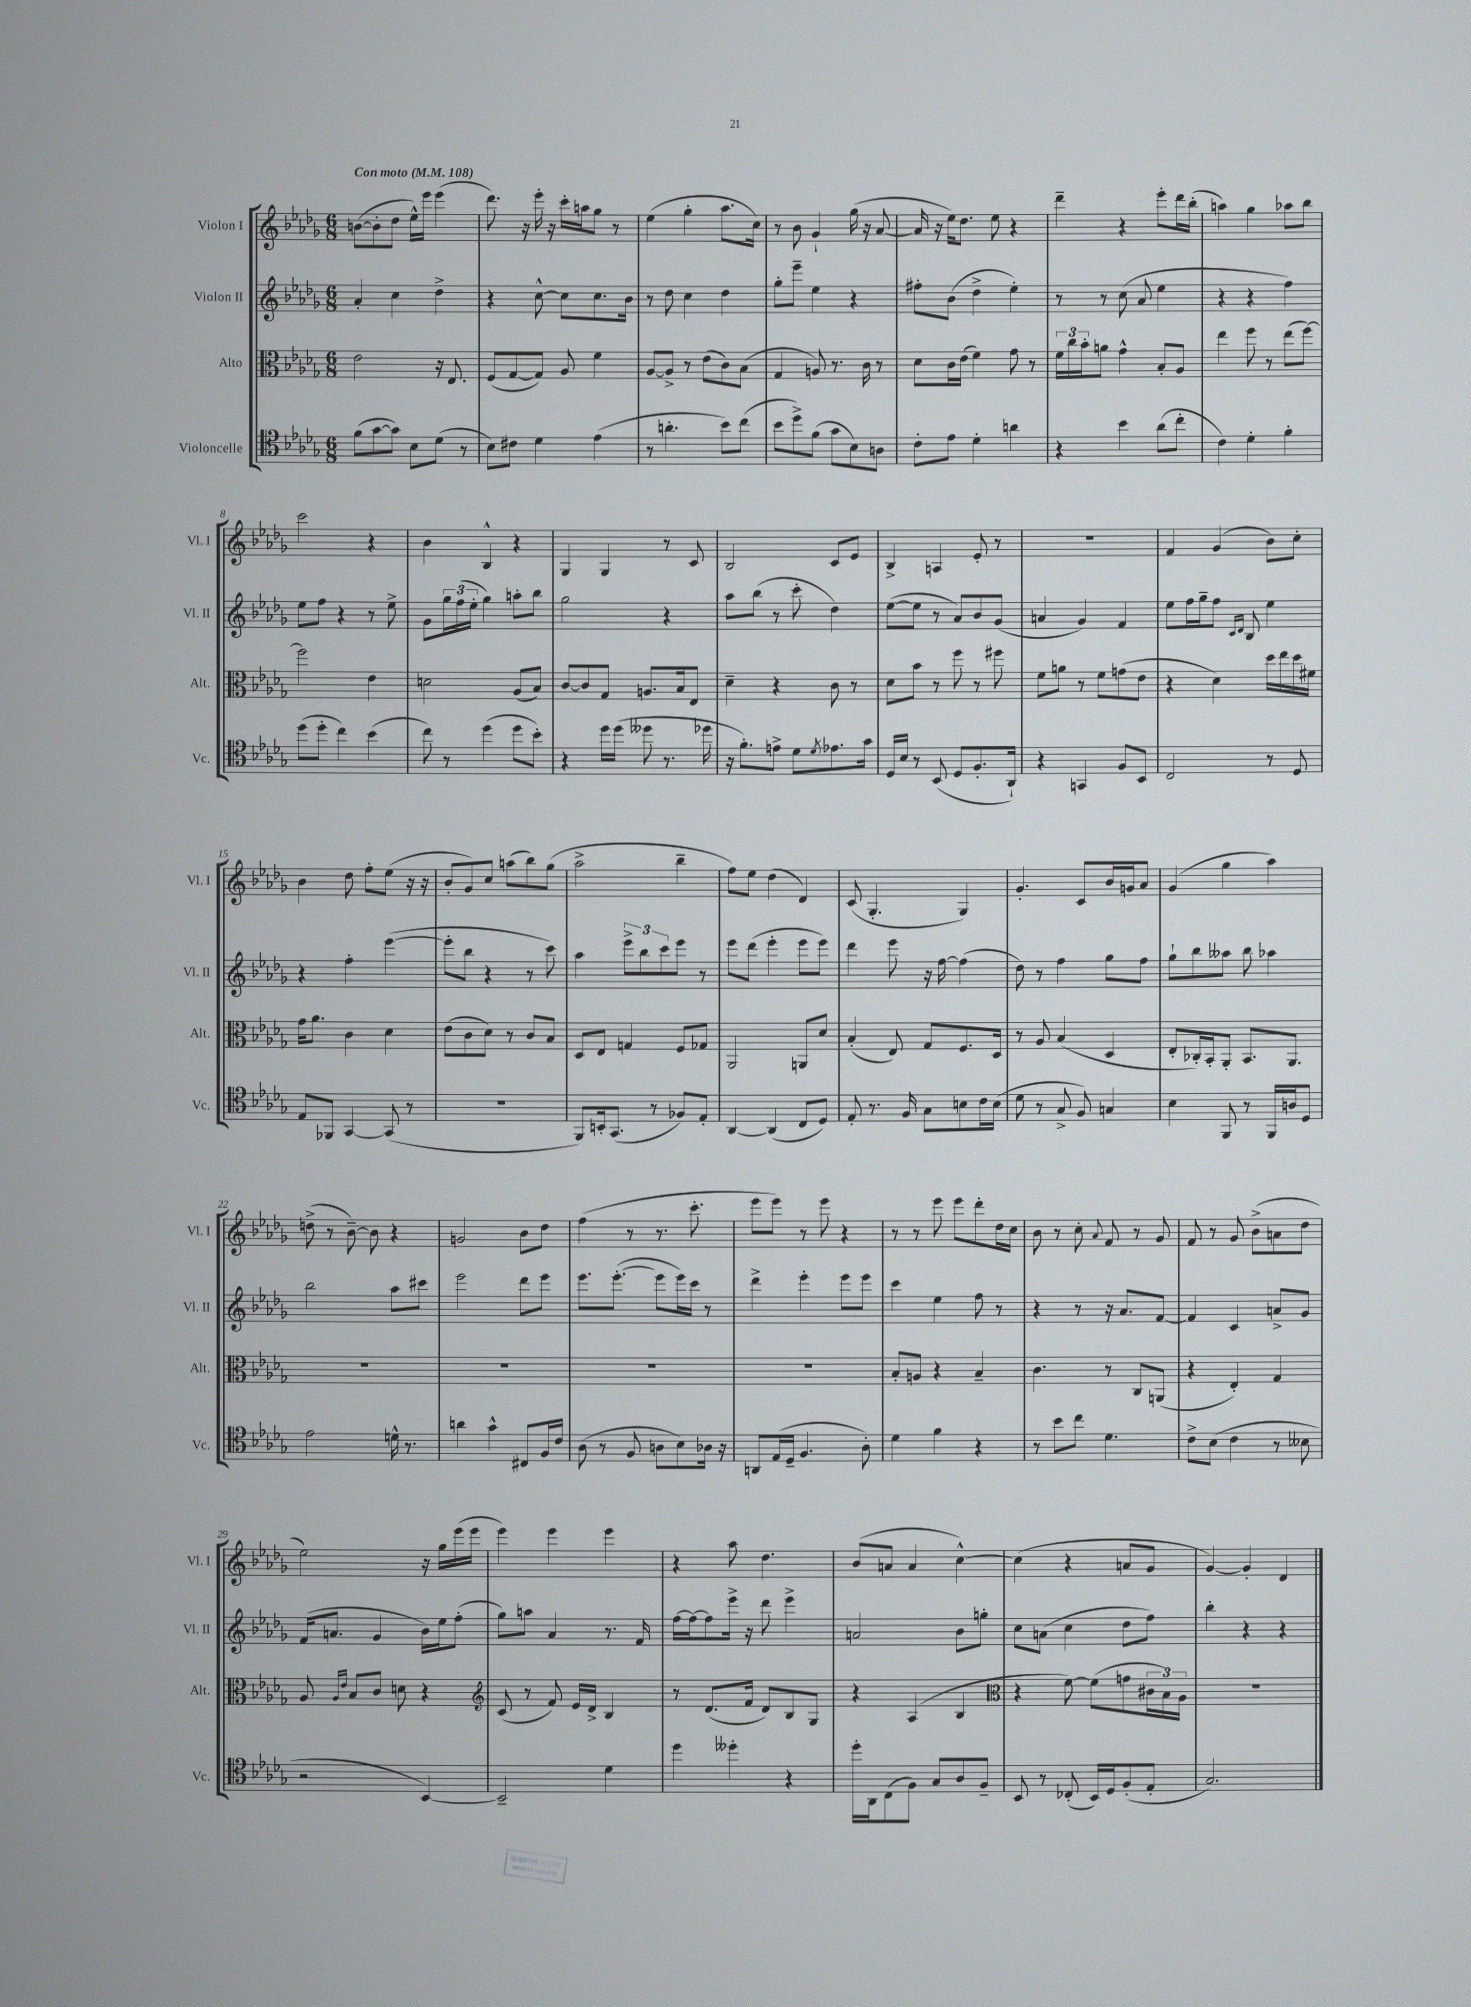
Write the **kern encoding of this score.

**kern	**kern	**kern	**kern
*part4	*part3	*part2	*part1
*staff4	*staff3	*staff2	*staff1
*I"Violoncelle	*I"Alto	*I"Violon II	*I"Violon I
*I'Vc.	*I'Alt.	*I'Vl. II	*I'Vl. I
*clefC4	*clefC3	*clefG2	*clefG2
*k[b-e-a-d-g-]	*k[b-e-a-d-g-]	*k[b-e-a-d-g-]	*k[b-e-a-d-g-]
*M6/8	*M6/8	*M6/8	*M6/8
*MM108	*MM108	*MM108	*MM108
=1	=1	=1	=1
!	!	!	!LO:TX:a:B:t=Con moto
(8f\L	2e-\	4a-'/	([8bn\L
[8g-\	.	.	8b'\]
8g-\J])	.	4cc\	8dd-\J
8B-\L	.	.	16ee-^^\LL)
.	.	.	16eee-\JJ
(8d-\J	16r	4dd-^\	(4eee-\
.	8.E-/	.	.
8r	.	.	.
=2	=2	=2	=2
8B-\L)	(8F/L	4r	8.ddd-\)
8c#X\J	[8G-/	.	.
.	.	.	16r
4d-\	8G-/J])	[8cc^^\	16eee-'\
.	.	.	16r
.	8A-/	8cc\L]	16ccc'\LL
.	.	.	16aan\J
(4e-\	4f\	8.cc\	8gg-\J
.	.	.	8r
.	.	16b-\Jk	.
=3	=3	=3	=3
8r	[8A-/L	8r	(4ee-\
4.an'\	8A-^/J]	8dd-\	.
.	8r	4cc\	4gg-'\
.	(8e-\L	.	.
8b-\L)	8c\)	4dd-\	8.aa-\L
(8cc\J	(8B-\J	.	.
.	.	.	16cc\Jk)
=4	=4	=4	=4
8b-\L	4G-/	8gg-'\L	8r
8dd-^\)	.	8eee-~\J	8b-\
(8f\J	8An/)	4ee-\	4g-`/
8g-\L	8.r	.	.
8B-\)	.	4r	(16gg-\
.	16c\	.	16r
8An\J	8r	.	[8a-/
=5	=5	=5	=5
8c'\L	8d-\L	8ff#X'\L	16a-/]
.	.	.	16r
8e-\J	16c\L	(8b-\J	16ee-\KL)
.	(16e-\JJ	.	8.dd-\J
4d-'\	4f\)	4dd-^\	.
.	.	.	8ee-\
4an\	8g-\	4ee-'\)	4r
.	8r	.	.
=6	=6	=6	=6
4r	24f\LL	8r	4ddd-~\
.	24cc\	.	.
.	24b-'\J	.	.
.	8an\J	8r	.
4b-\	4g-^^\	(8cc\	4r
.	.	8a-/	.
(8a-\L	8B-'/L	4ee-\	8eee-'\L
8cc'\J	8A-/J	.	16ddd-\L
.	.	.	(16bb-'\JJ
=7	=7	=7	=7
4c\)	4ee-\	4r	4aan\)
4d-'\	8ff\	4r	4gg-\
.	8r	.	.
4f'\	(8ee-\L	4ff\)	8aa-X\L
.	[8ff\J)	.	8bb-\J
!!LO:LB:g=z
=8	=8	=8	=8
(8dd-\L	2ff\]	8ee-\L	2ccc\
8dd-'\J	.	8ff\J	.
4cc\)	.	4r	.
(4b-\	4e-\	8r	4r
.	.	8ee-^\	.
=9	=9	=9	=9
8cc\)	2dn\	8g-\L	4b-\
8r	.	24gg-\L	.
.	.	(24ff\	.
.	.	24ee-'\JJ	.
(4dd-\	.	4gg-\)	4B-^^/
8dd-\L	(8A-/L	8aan'\L	4r
8b-'\J)	8B-/J)	8bb-\J	.
=10	=10	=10	=10
4r	[8c/L	2gg-\	4G-/
.	8c/]	.	.
16dd-\LL	8G-/J	.	4G-/
(16dd-\JJ	.	.	.
8dd--X\	8.An/L	.	.
8.r	.	4r	8r
.	16B-/k	.	.
.	8E-/J	.	8c/
16dd-X\	.	.	.
=11	=11	=11	=11
16r	4d-~\	8aa-\L	2B-/
8.f'\L)	.	.	.
.	.	(8bb-\J	.
8en^\J	4r	8r	.
8d-\L	.	8ccc'\	.
8qd-/	.	.	.
8.e-X\	8c\	4dd-\)	8c/L
.	8r	.	8e-/J
16g-\Jk	.	.	.
=12	=12	=12	=12
16D-/LL	8d-\L	([8ee-\L	4B-^/
16B-/JJ	.	.	.
8r	8b-\J	8ee-\J]	.
(8BB-/	8r	8r	4An/
8D-/L	8ff\	8a-/L)	.
8.F'/	8r	8b-/	8e-'/
.	8ff#X\	(8g-/J	8r
16AA-`/Jk)	.	.	.
=13	=13	=13	=13
4r	8f\L	4an/	2.r
.	8an\J	.	.
4GGn/	8r	4g-/)	.
.	8f\L	.	.
8F/L	(8gn\	4f/	.
8BB-/J	8e-\J	.	.
=14	=14	=14	=14
2C/	4r	8ee-\L	4f/
.	.	16ff\L	.
.	.	16gg-~\J	.
.	4d-\)	8ff\J	(4g-/
.	.	16qqc/LL	.
.	.	16qqd-/JJ	.
.	.	8B-/	.
8r	16dd-\LL	4ee-\	8b-\L)
.	16ee-\	.	.
8D-/	16dd-\	.	8cc'\J
.	16f#X\JJ	.	.
!!LO:LB:g=z
=15	=15	=15	=15
8E-/L	16g-\KL	4r	4b-\
.	8.a-\J	.	.
8FF-X/J	.	.	.
[4GG-/	4c\	4ff'\	8dd-\
.	.	.	8ff'\L
(8GG-/]	4d-\	([4eee-\	(8ee-\J
8r	.	.	16r
.	.	.	16r
=16	=16	=16	=16
2.r	(8e-\L	8eee-'\L]	8b-'/L
.	8c\	8bb-\J	8g-/)
.	8d-\J)	4r	8cc/J
.	8r	.	(8aan\L
.	8c/L	8r	8bb-\)
.	8B-/J	8ccc\)	(8gg-\J
=17	=17	=17	=17
8FF/L)	8D-/L	4aa-\	2aa-^\
16BBn'/k	8E-/J	.	.
(8.GG-/J	.	.	.
.	4Gn/	12eee-^\L	.
.	.	12bb-\	.
8r	.	.	.
.	.	12ccc\	.
8F-X/L)	8F/L	8eee-\J	4bb-~\
8E-'/J	8G-X/J	8r	.
=18	=18	=18	=18
[4AA-/	2AA-/	8eee-\L	8ff\L)
.	.	(8ddd-\J	8ee-\J
(4AA-/]	.	4eee-'\	(4dd-\
8C/L	8AAn/L	8eee-\L	4d-/)
8D-/J)	8d-/J	8eee-\J)	.
=19	=19	=19	=19
8E-'/	(4B-'/	4ddd-\	(8c/
8.r	.	.	4.G-'/
.	8E-/)	8eee-\	.
16F/	.	.	.
8G-\L	8G-/L	16r	.
.	.	[16ff\	.
8Bn\	8.F/	(4ff\]	4G-/)
16c\L	.	.	.
(16B\JJ	16D-/Jk	.	.
=20	=20	=20	=20
8d-\	8r	8dd-\)	4.g-'/
8r	8A-/	8r	.
8G-^/	(4B-/	4ff\	.
8F/)	.	.	8c/L
4Gn/	4D-/	8gg-\L	16b-/L
.	.	.	16gn/J
.	.	8ff\J	8a-/J
=21	=21	=21	=21
4B-\	8E-'/L	8gg-`\L	(4g-/
.	16C-X'/L)	8bb-\	.
.	16BB-'/J	.	.
8FF/	8AA-'/J	8aa--X\J	4gg-\
8r	8.BB-/L	8bb-\	.
16FF/LL	.	4aa-X\	4aa-\)
16An/J	8.AA-/J	.	.
8D-/J	.	.	.
!!LO:LB:g=z
=22	=22	=22	=22
2e-\	2.r	2bb-\	(8ddn^\
.	.	.	8r
.	.	.	[8b-~\)
.	.	.	8b-\]
16dn^^\	.	8aa-\L	4r
8.r	.	.	.
.	.	8ccc#X\J	.
=23	=23	=23	=23
4an\	2.r	2eee-\	2gn/
4g-^^\	.	.	.
8C#X/L	.	8ddd-\L	8b-\L
16F/L	.	8eee-\J	8dd-\J
16c/JJ	.	.	.
=24	=24	=24	=24
(8A-\	2.r	8.eee-\L	(4ff\
8r	.	.	.
.	.	([8.eee-'\J	.
8F/	.	.	8r
8An\L	.	8eee-\L]	8.r
8B-\)	.	16eee-\L)	.
.	.	16ccc\JJ	8.ccc'\
16A-X\Jk	.	8r	.
16r	.	.	.
=25	=25	=25	=25
8AAn/L	2.r	4ddd-^\	8eee-\L
(16E-/L	.	.	8eee-\J)
16D-~/JJ	.	.	.
4.F/	.	4eee-'\	8r
.	.	.	8eee-\
.	.	8eee-\L	4r
8A-'\)	.	8eee-\J	.
=26	=26	=26	=26
4d-\	8B-'/L	4ccc\	8r
.	8An/J	.	8r
4f\	4r	4ee-\	8eee-\
.	.	.	8eee-\L
4r	4B-~/	8ff\	8ddd-'\
.	.	8r	16dd-\L
.	.	.	16cc\JJ
=27	=27	=27	=27
8r	4.c\	4r	8b-\
8b-\L	.	.	8r
8cc\J	.	8r	8cc'\
.	.	.	8qqa-/
4.d-\	8r	16r	8f/
.	.	8.a-/L	.
.	8C/L	.	8r
.	(8AAn/J	[8f/J	8g-/
=28	=28	=28	=28
8c^\L	4r	4f/]	8f/
(8B-\J	.	.	8r
4c\	4E-'/)	4c/	8g-/
.	.	.	(8b-^\L
8r	4G-/	8an^/L	8an\
8B--X\	.	8g-/J	8dd-\J
!!LO:LB:g=z
=29	=29	=29	=29
2r	8A-/	(16f/KL	2ee-\)
.	.	8.an/J	.
.	16qqA-/LL	.	.
.	16qqe-/JJ	.	.
.	8B-/L	.	.
.	8c/J	4g-/	.
.	8dn\	.	.
[4BB-/)	4r	16b-\LL)	16r
.	.	16ee-\J	16gg-\LL
.	.	(8ff'\J	(16eee-\
.	.	.	16eee-\JJ
=30	=30	=30	=30
*	*clefG2	*	*
2BB-~/]	(8c/	8gg-\L)	4eee-\)
.	8r	8aan\J	.
.	8f/)	4a-/	4eee-\
.	16e-/LL	.	.
.	16d-^/JJ	.	.
4d-\	4B-/	8.r	4eee-\
.	.	16f/	.
=31	=31	=31	=31
4dd-\	8r	[16ff\LL	4r
.	.	16ff\J_	.
.	(8.d-/L	8ff\]	.
4dd--X'\	.	16eee-^\Jk	8aa-\
.	16f/Jk	16r	.
.	8d-/L)	8ddd-\	4.dd-\
4r	8B-/	4eee-^\	.
.	8G-/J	.	.
=32	=32	=32	=32
16dd-'\LL	4r	2an/	(8b-/L
16AA-\J	.	.	.
(8C\	.	.	8an/J
8F\J)	(4A-/	.	4a/
8G-/L	.	.	.
8A-/	4B-/	8b-\L	[4cc^^\)
8F~/J	.	8ggn'\J	.
=33	=33	=33	=33
*	*clefC3	*	*
8BB-/	4r	8cc\L	(4cc\]
8r	.	(8an\J	.
(8C-X'/	[8f\)	4cc\	4r
16BB-/LL)	(8f\L]	.	.
16D-/J	.	.	.
(8F'/	8gn\	8dd-\L	8an/L
8E-'/J	24c#X\L	8ff\J)	8g-/J
.	24B-\)	.	.
.	24A-\JJ	.	.
=34	=34	=34	=34
2.G-/)	2.r	4bb-'\	[4g-/)
.	.	4r	4g-'/]
.	.	4r	4d-/
==	==	==	==
*-	*-	*-	*-
